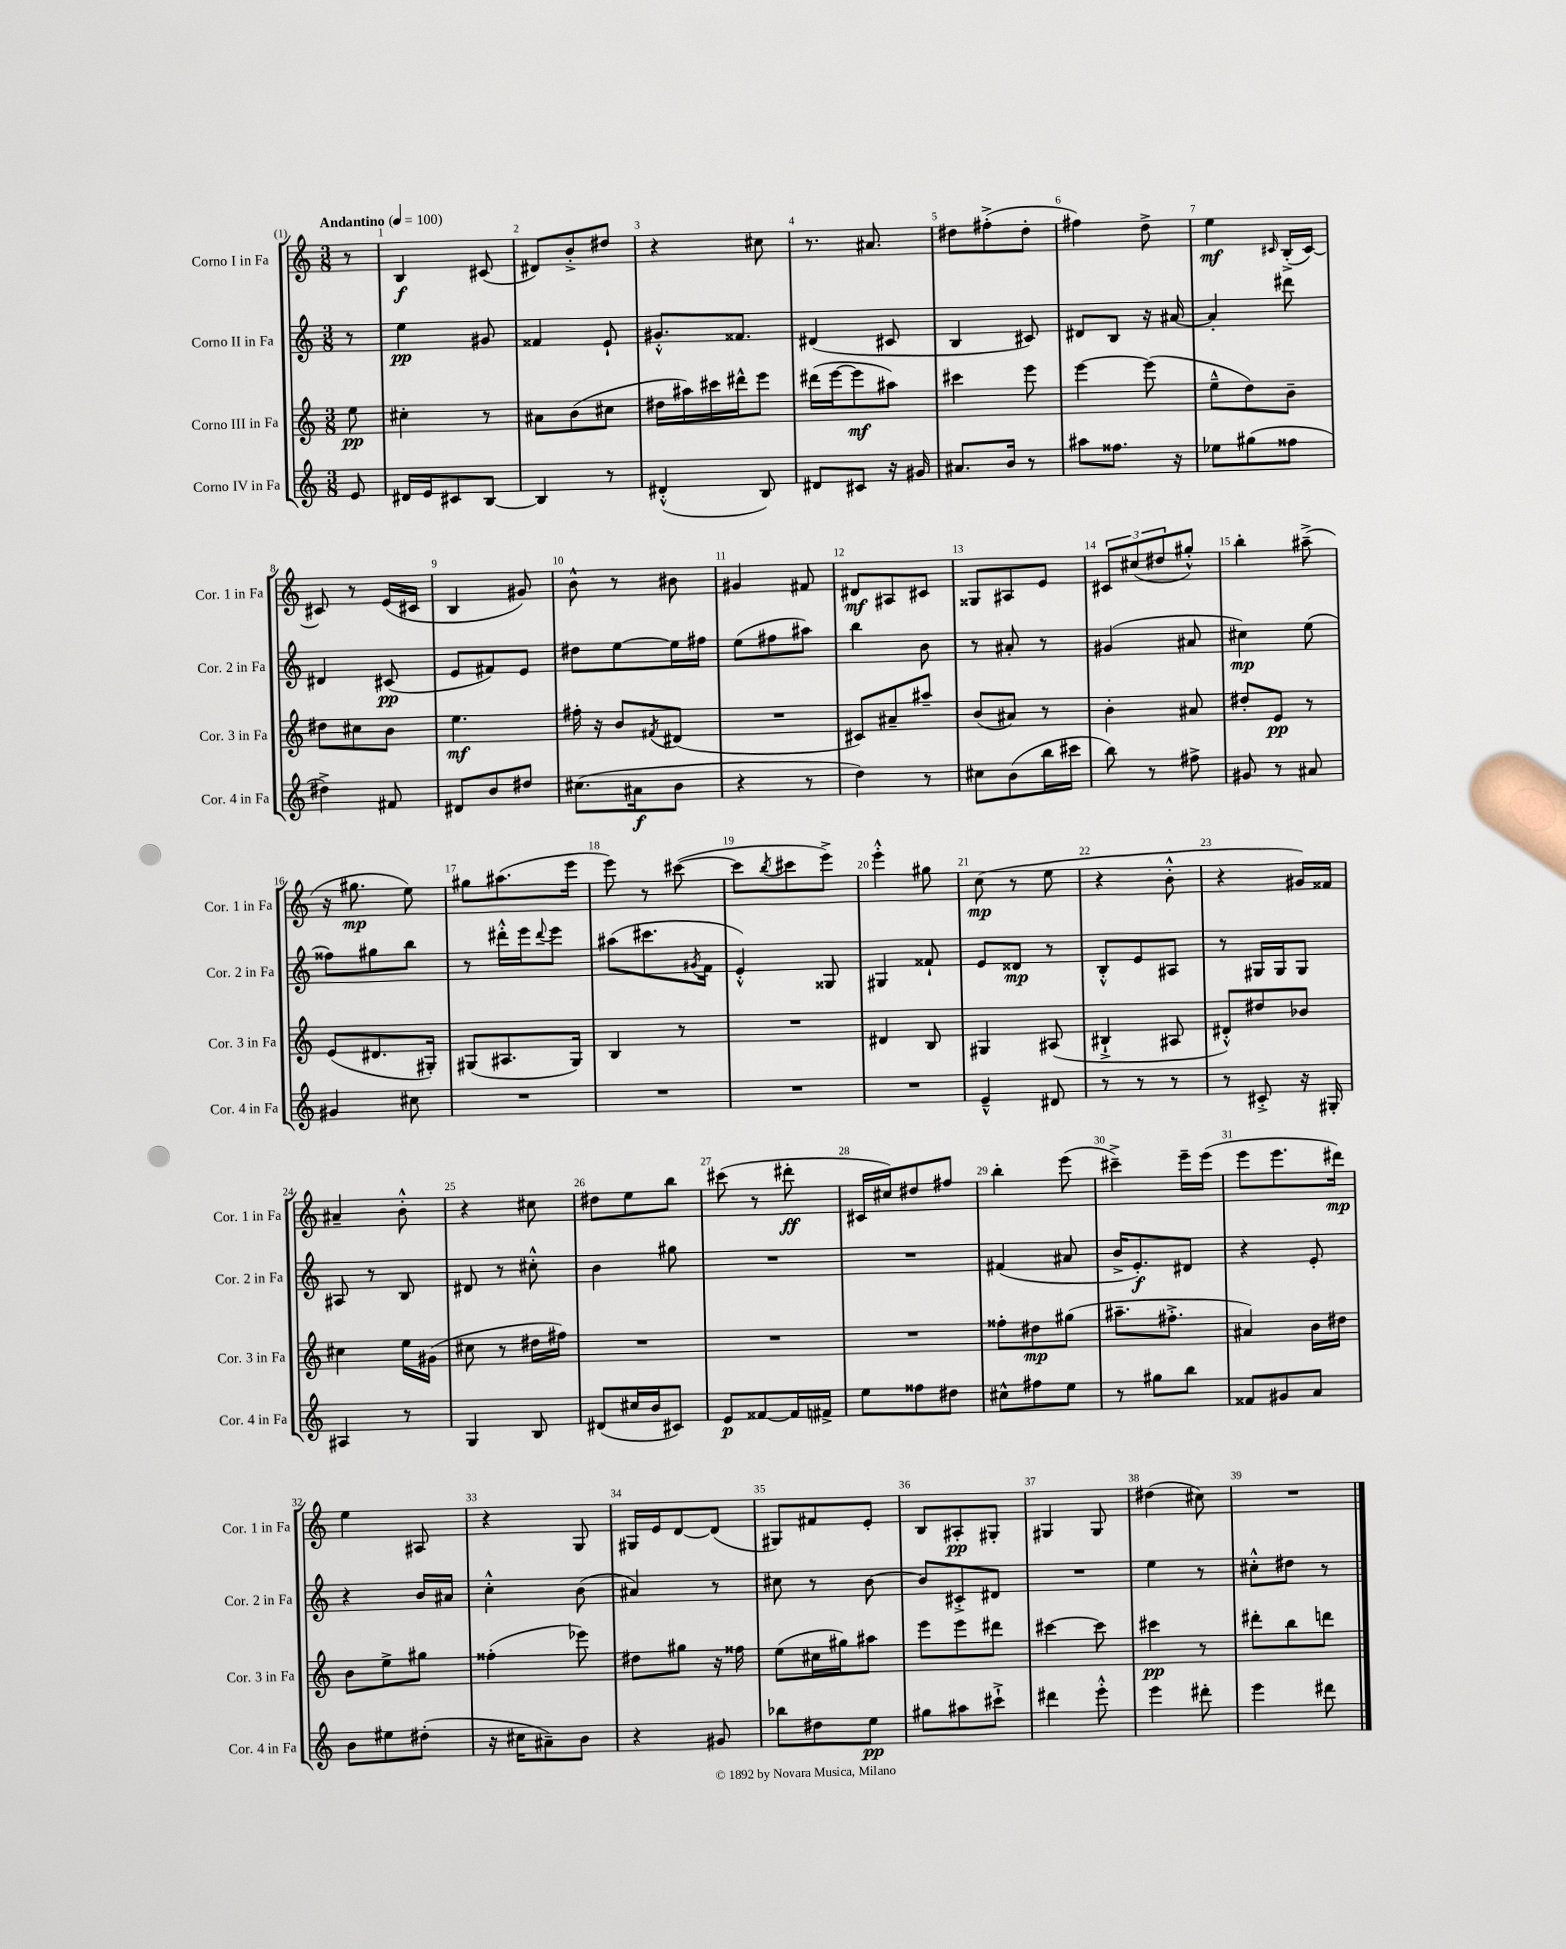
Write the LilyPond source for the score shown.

<<
\new StaffGroup <<
\new Staff = "s0" \with { instrumentName = "Corno I in Fa" shortInstrumentName = "Cor. 1 in Fa" } {
    \clef treble \key c \major \numericTimeSignature \time 3/8 \partial 8 \tempo "Andantino" 4 = 100
    r8 |
    b4\f cis'8( |
    dis'8) b'8-.-> dis''8 |
    r4 cis''8 |
    r8. ais'8. |
    dis''8 fis''8-.->( dis''8-. |
    fis''4) d''8-> |
    e''4\mf \grace { cis'16 } b16-.->( cis'16~) |
    cis'8 r8 e'16( cis'16 |
    b4 gis'8) |
    b'8-^ r8 bis'8 |
    gis'4 fis'8 |
    dis'8\mf ais8 cis'8 |
    gisis8 ais8 e'8 |
    \tuplet 3/2 { cis'8 cis''8( dis''8 } gis''8-.-^) |
    b''4-. ais''8--->( |
    r16 gis''8.\mp e''8) |
    gis''8 ais''8.( e'''16 |
    e'''8) r8 cis'''8~( |
    cis'''8 \acciaccatura { b''8 } cis'''8 e'''8->) |
    e'''4-.-^ gis''8 |
    c''8\mp( r8 e''8 |
    r4 b'8-.-^ |
    r4 gis'16) fisis'16 |
    ais'4-- b'8-.-^ |
    r4 cis''8 |
    dis''8 e''8 b''8 |
    cis'''8( r8 dis'''8-.\ff |
    cis'16 cis''16) dis''8 fis''8 |
    b''4-. e'''8( |
    cis'''4--->) e'''16-- e'''16( |
    e'''8 e'''8. dis'''16\mp) |
    e''4 ais8 |
    r4 g8 |
    gis16 e'16 d'8~ d'8( |
    gis8) fis'8 e'8-. |
    b8 ais8-.\pp gis8-. |
    gis4 gis8 |
    dis''4( cis''8) |
    R4. \bar "|." |
}
\new Staff = "s1" \with { instrumentName = "Corno II in Fa" shortInstrumentName = "Cor. 2 in Fa" } {
    \clef treble \key c \major \numericTimeSignature \time 3/8 \partial 8
    r8 |
    e''4\pp gis'8 |
    fisis'4 e'8-! |
    gis'8.-.-^ fisis'8. |
    dis'4( cis'8 |
    b4 cis'8) |
    dis'8 b8 r16 ais'16~ |
    ais'4-. dis'''8 |
    dis'4 cis'8\pp( |
    e'8 fis'8) e'8 |
    dis''8 e''8~ e''16 fis''16 |
    e''8( fis''8 ais''8) |
    b''4 b'8 |
    r8 ais'8-. r8 |
    gis'4( ais'8 |
    cis''4\mp) e''8( |
    fisis''8) gis''8 b''8 |
    r8 dis'''16-.-^ e'''16 \appoggiatura { dis'''8 } e'''8 |
    ais''8( cis'''8. \acciaccatura { gis'8 } f'16 |
    e'4-.-^) gisis8 |
    gis4 fisis'8-! |
    e'8 disis'8\mp r8 |
    b8-.-^ e'8 ais8 |
    r8 gis16 gis16 gis8 |
    ais8 r8 b8 |
    dis'8 r8 cis''8-.-^ |
    b'4 gis''8 |
    R4. |
    R4. |
    fis'4( ais'8 |
    b'16-> e'8.-.\f) dis'8 |
    r4 e'8-. |
    r4 b'16 ais'16 |
    c''4-.-^ b'8( |
    ais'4) r8 |
    cis''8 r8 b'8~ |
    b'8 cis'8-.-> dis'8 |
    R4. |
    e''4 r8 |
    cis''8-.-^ dis''8 r8 \bar "|." |
}
\new Staff = "s2" \with { instrumentName = "Corno III in Fa" shortInstrumentName = "Cor. 3 in Fa" } {
    \clef treble \key c \major \numericTimeSignature \time 3/8 \partial 8
    e''8\pp |
    cis''4-. r8 |
    ais'8 b'8( cis''8 |
    dis''16 ais''16) cis'''16 dis'''16-^ e'''8 |
    dis'''16( e'''16~ e'''8\mf ais''8) |
    cis'''4 e'''8 |
    e'''4~ e'''8( |
    e''8---^ d''8) b'8-- |
    dis''8 cis''8 b'8 |
    e''4.\mf |
    fis''16-. r16 b'8 \acciaccatura { fis'8 } dis'8( |
    R4. |
    cis'8) ais'8-- ais''8-- |
    b'8( ais'8) r8 |
    b'4-. ais'8 |
    dis''8-. e'8\pp r8 |
    e'8( dis'8. gis16-.) |
    gis8( ais8. gis16) |
    b4 r8 |
    R4. |
    dis'4 b8 |
    gis4 ais8( |
    bis4-!-> ais8 |
    dis'8-.-^) dis''8 bes'8 |
    cis''4 e''16 gis'16( |
    cis''8 r8 dis''16 fis''16) |
    R4. |
    R4. |
    R4. |
    fisis''8-. dis''8\mp gis''8( |
    ais''8.-- fis''8.-.-> |
    ais'4) b'16 dis''16 |
    b'8 e''8-> gis''8 |
    fisis''4-.( ees'''8) |
    dis''8 gis''8 r16 fisis''16 |
    e''8( cis''16 gis''16) ais''8 |
    e'''8 e'''8 dis'''8 |
    cis'''4~ cis'''8 |
    cis'''4\pp r8 |
    dis'''8-. b''8 d'''8 \bar "|." |
}
\new Staff = "s3" \with { instrumentName = "Corno IV in Fa" shortInstrumentName = "Cor. 4 in Fa" } {
    \clef treble \key c \major \numericTimeSignature \time 3/8 \partial 8
    e'8 |
    dis'16 e'16 cis'8 b8~ |
    b4 r8 |
    dis'4-.-^( b8) |
    dis'8 cis'8 r16 gis'16 |
    ais'8. b'16 r8 |
    ais''8 fisis''8. r16 |
    ees''8 gis''8( fisis''8 |
    dis''4->) fis'8 |
    dis'8 b'8 dis''8 |
    cis''8.( ais'16\f b'8 |
    r4 r8 |
    d''4) r8 |
    cis''8 b'8( b''16 cis'''16 |
    b''8) r8 fis''8-> |
    gis'8 r8 ais'8 |
    gis'4 cis''8 |
    R4. |
    R4. |
    R4. |
    R4. |
    e'4---^ dis'8 |
    r8 r8 r8 |
    r8 cis'8-.-> r16 gis16-. |
    ais4 r8 |
    g4 b8 |
    dis'8( cis''16 b'16 cis'8) |
    e'8\p fisis'8~ fisis'16 fis'16-> |
    e''8 fisis''8 dis''8 |
    cis''8-^ fis''8 e''8 |
    r8 gis''8 b''8 |
    fisis'8 gis'8 a'8 |
    b'8 eis''8 dis''8-.( |
    r16 cis''16 ais'8--) b'8 |
    r4 gis'8 |
    bes''8 dis''8 e''8\pp |
    gis''8 ais''8 cis'''8-!-> |
    dis'''4 e'''8-.-^ |
    e'''4 dis'''8-. |
    e'''4 dis'''8 \bar "|." |
}
>>
>>
\layout { \context { \Score \override BarNumber.break-visibility = ##(#f #t #t) barNumberVisibility = #all-bar-numbers-visible } }
